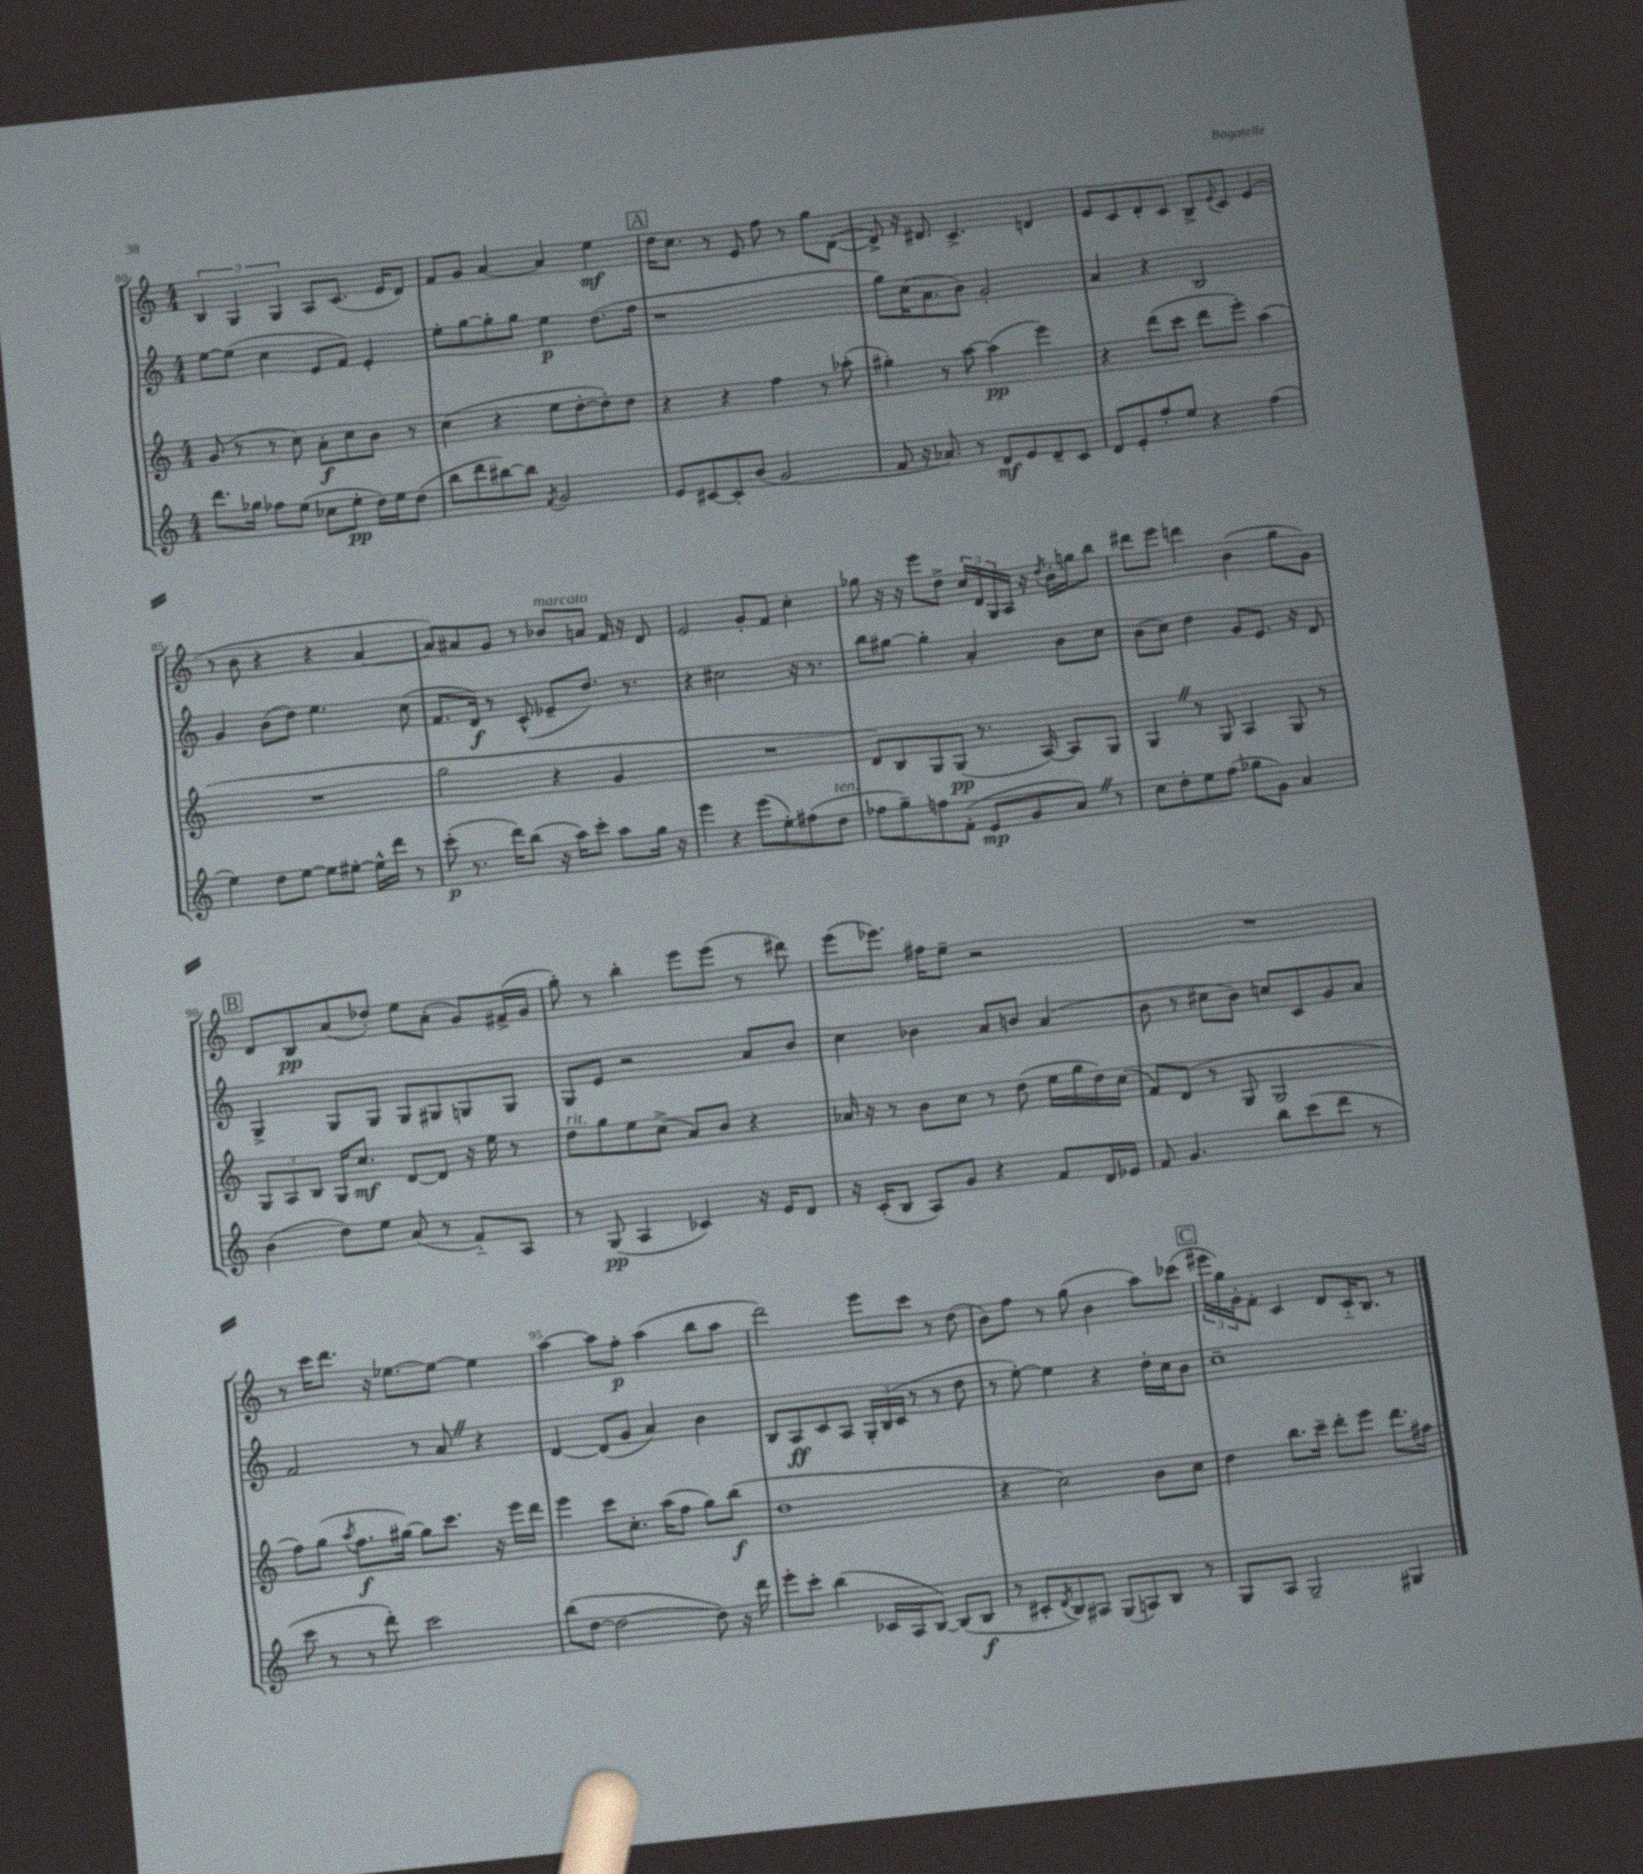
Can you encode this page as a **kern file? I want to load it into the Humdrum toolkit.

**kern	**kern	**kern	**kern
*staff4	*staff3	*staff2	*staff1
*clefG2	*clefG2	*clefG2	*clefG2
*k[]	*k[]	*k[]	*k[]
*M4/4	*M4/4	*M4/4	*M4/4
8.ddd	(8g	[8ee	6B
.	8r	(8ee]	.
.	.	.	6G
16gg-	.	.	.
8ff-	8r	4cc	.
.	.	.	6G
(8ee	8cc)	.	.
8cc-	8a'	8e	8A
8ee'	8cc	8f)	(8.c
16dd)	8b	4e'	.
16ee	.	.	16e
(8dd	8r	.	8d)
=	=	=	=
8bb	(4cc	8ee'	8f
8ddd	.	[8gg	8g
[8bb#)	4r	8gg']	[4a
8bb#]	.	8gg	.
8qf	.	.	.
2g	8ee	4ee	4a]
.	[8dd'	.	.
.	8dd'])	(8.dd	4ee
.	8dd	.	.
.	.	16ff	.
=	=	=	=
8e	4r	1r	16dd
.	.	.	8.cc
[8c#	.	.	.
8c#']	4r	.	8r
(8b	.	.	8e
2g	4ff	.	8ff
.	.	.	8r
.	8r	.	8gg
.	(8aa-'	.	([8d
=	=	=	=
8f	4gg#')	8gg)	8d^])
16r	.	(16cc	16r
8.a-)	.	8.a	8.d#
.	8r	.	.
8r	[8aa	8b)	4.c^
8d	(4aa]	2g'	.
8e	.	.	.
8d~	4eee)	.	4d
8c	.	.	.
=	=	=	=
8d	4r	4a	8e
8e'	.	.	8c
8ff'	(8ddd	4r	8d'
8ee	8ccc	.	8c
4r	8ddd	2B	8B^
.	.	.	8qqe
.	8eee')	.	8c
(4ff	(4aa	.	(4e
=	=	=	=
4ee)	1r	4g	8r
.	.	.	8b
8dd	.	(8b	4r
[8ee	.	8dd)	.
8ee]	.	4.ee	4r
[8ee#'	.	.	.
16ee#^^]	.	.	[4a
16ddd	.	.	.
8r	.	(8cc	.
=	=	=	=
(8ccc'	2gg	8.f	8a])
8.r	.	.	8a#
.	.	16d)	.
.	.	8r	8g
16ddd)	.	.	.
(8bb	.	(8c^^	8r
16r	4r	8e-~	8b-
16aa)	.	.	.
8ccc'	.	8.dd)	8a
8aa	4g	.	16f
.	.	8.r	16r
16gg	.	.	8d
16r	.	.	.
=	=	=	=
4eee	1r	4r	2e
4r	.	2cc#	.
(8eee	.	.	8g'
8ee')	.	.	8f
(8ff#	.	16r	4cc'
.	.	8.r	.
8dd	.	.	.
=	=	=	=
8ff-	8d)	8bb	8gg-
8gg~)	8B	[8gg#	16r
.	.	.	16r
8ff	8G	4gg#']	8eee
(8f'	(8G	.	8dd^
8e	8.r	4a'	24cc
.	.	.	24d
.	.	.	24G
8g	.	.	16A
.	[16A)	.	16r
.	.	.	8qdd
8a)	8A]	8b	16b'
.	.	.	16gg
8r	8G	8cc	8bb
=	=	=	=
8cc	4G	(8b	8ddd#
8dd'	.	8cc)	8eee
8ee	8r	4dd	4ddd
(8ff	8G	.	.
8gg-	4A	8g	(4b
8g)	.	8.e	.
4a	8G	.	8gg
.	.	16r	.
.	8r	8d	8g)
=	=	=	=
(4b	12G	4G^	8d
.	12A	.	.
.	.	.	8B
.	12B	.	.
8dd)	16G	8G	(8a
.	8.cc	.	.
8ee	.	8G	8dd-')
(8a	[8d	8G	8ee
8r	8d]	8G#	(8a'
8f'~)	16r	8G	8g)
.	16ee	.	.
8A	8r	8G	(16f#^
.	.	.	16g
=	=	=	=
8r	8dd	8G	8gg')
(8G	8gg	8e	8r
4A	8ee	2r	4bb'
.	(8cc^	.	.
4c-)	8a)	.	8eee
.	8b	.	(8eee
16r	4r	8a	8r
16e	.	.	.
8d	.	8b	8ddd#)
=	=	=	=
16r	16a-	4cc	(8eee
(16c'	16r	.	.
8B	8r	.	8.eee-)
8A)	8b	4b-	.
.	.	.	16ff#
8g	8cc	.	8ee~
4r	8r	8a	2r
.	(8dd	8b	.
8f	16ee	(4a	.
.	16gg	.	.
16d	16dd)	.	.
16e-	(16cc	.	.
=	=	=	=
8f	8f)	8b	1r
4.g	(8d	8r	.
.	8r	8cc#	.
.	8G	8b)	.
8bb	2G	8cc	.
(8ccc	.	8c	.
8ddd	.	8g	.
8r	.	8a	.
=	=	=	=
8ccc	8ff)	2f	8r
8r	(8gg	.	16ccc
.	.	.	8.ddd
.	8qaa	.	.
8r	8.ff	.	.
8ddd')	.	.	16r
.	[16gg#)	.	[8.ee-
2ccc	8gg#]	8r	.
.	8.ccc	8a	8ee-_
.	.	4r	4ee-]
.	16r	.	.
.	16eee	.	.
.	16ddd	.	.
=	=	=	=
(8bb	4eee	[4d	[4aa
[8dd	.	.	.
2dd_	8ccc	(8d]	8aa]
.	8.cc'	8g	8ff'
.	.	4a)	(4aa
.	(16aa	.	.
.	8ff	.	.
8dd])	8gg)	4b	8bb
16r	(8bb	.	8aa
16ddd	.	.	.
=	=	=	=
8eee'	1dd	8B	2ddd)
8ccc'	.	8A	.
(4bb	.	8c	.
.	.	8A	.
16c-	.	24G'	8eee
.	.	(24B	.
16A	.	.	.
.	.	24c	.
[8B)	.	8r	8ccc
(8B]	.	8r	8r
8B	.	8dd	(8dd
=	=	=	=
8r	4r	8r	8b)
8c#'	.	[8ee')	8ff
8qd	.	.	.
8B)	2cc)	4ee]	8r
8A#	.	.	(8gg
(8G	.	4r	4b
8A)	.	.	.
8B	8b	16dd'	8aa)
.	.	16cc	.
8r	8cc	8b	(8ccc-
=	=	=	=
8G	4dd	1cc~	24eee#
.	.	.	24gg)
.	.	.	24g'
8A	.	.	8f'
2G~	8.bb	.	4c
.	16ccc~	.	.
.	8ddd'	.	8d
.	8eee	.	16c'~
.	.	.	8.B
4G#	8.ddd	.	.
.	.	.	8r
.	16ff#	.	.
==	==	==	==
*-	*-	*-	*-
